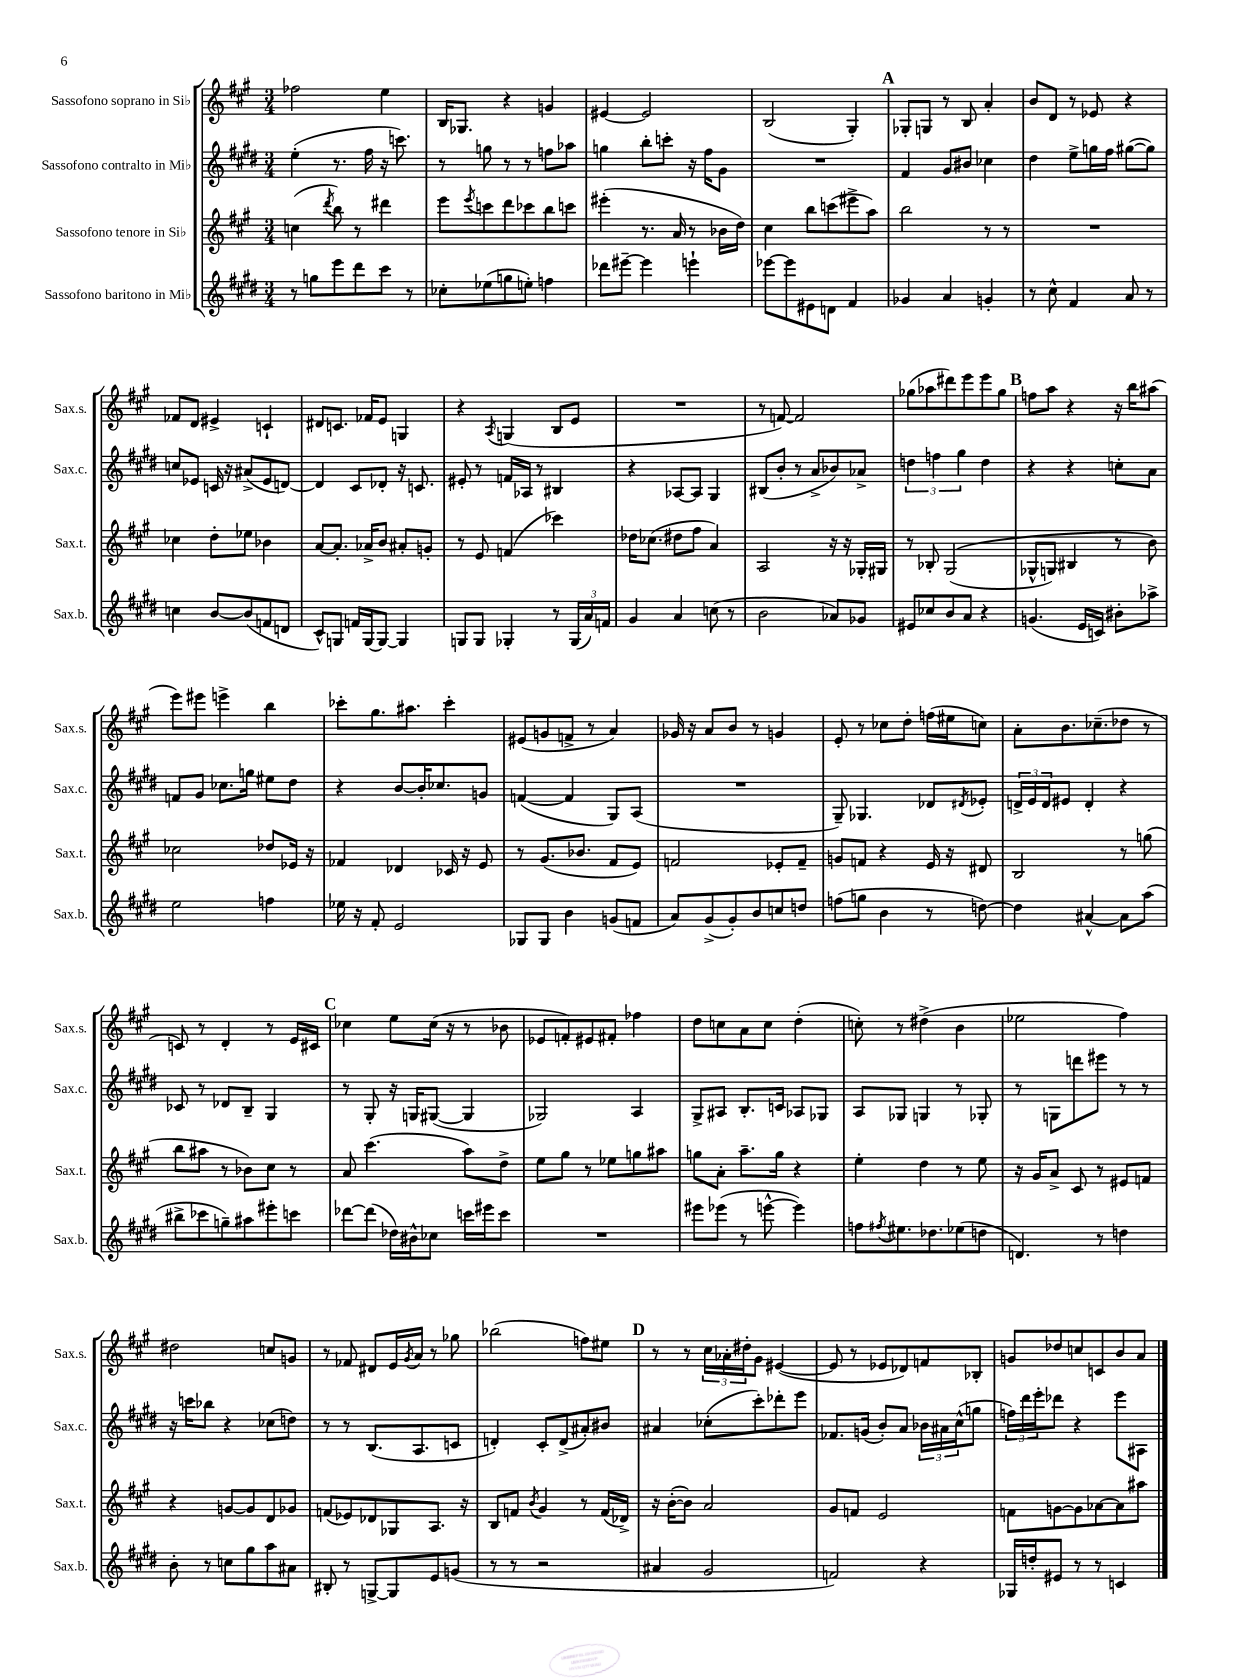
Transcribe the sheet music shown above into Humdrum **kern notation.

**kern	**kern	**kern	**kern
*part4	*part3	*part2	*part1
*staff4	*staff3	*staff2	*staff1
*I"Sassofono baritono in Mi♭	*I"Sassofono tenore in Si♭	*I"Sassofono contralto in Mi♭	*I"Sassofono soprano in Si♭
*I'Sax.b.	*I'Sax.t.	*I'Sax.c.	*I'Sax.s.
*clefG2	*clefG2	*clefG2	*clefG2
*k[f#c#g#d#]	*k[f#c#g#]	*k[f#c#g#d#]	*k[f#c#g#]
*M3/4	*M3/4	*M3/4	*M3/4
=1	=1	=1	=1
8r	(4ccn\	(4ee'\	2ff-X\
8ggn\L	.	.	.
.	8qddd/	.	.
8eee\	8bb\)	8.r	.
8ddd#\	8r	.	.
.	.	16ff#\	.
8ccc#\J	4ddd#X\	16r	4ee\
.	.	8.cccn\)	.
8r	.	.	.
=2	=2	=2	=2
8cc-X'\L	8eee\L	8r	16B/KL
.	.	.	8.G-X/J
.	8qeee/	.	.
(8ee-X\	8cccn\	8ggn\	.
8ggn\	8ddd\	8r	4r
8een'\J)	8ccc-X\	8r	.
4ffn\	8bb\	8ffn\L	4gn/
.	8cccn\J	8aa-X\J	.
=3	=3	=3	=3
8ddd-X\L	(4eee#X'\	4ggn\	[4e#X/
[8eee#X~\J	.	.	.
4eee#\]	8.r	8bb'\L	2e#/]
.	.	8cccn'\J	.
.	16a/	.	.
4eeen`\	8r	16r	.
.	.	16ff#\KL	.
.	16b-X\LL	8g#\J	.
.	16dd\JJ)	.	.
=4	=4	=4	=4
[8eee-X\L	4cc#\	2.r	(2B/
8eee-\]	.	.	.
8e#X\	8bb\L	.	.
8dn\J	(8cccn\	.	.
4f#/	8eee#X^\	.	4G#'/)
.	8aa\J)	.	.
!!LO:REH:place=s1:t=A
=5	=5	=5	=5
4g-X/	2bb\	4f#/	8G-X'/L
.	.	.	8Gn/J
4a/	.	8g#/L	8r
.	.	8b#X/J	8B/
4gn'/	8r	4cc-X\	4a'/
.	8r	.	.
=6	=6	=6	=6
8r	2.r	4dd#\	8b/L
8cc#^^\	.	.	8d/J
4f#/	.	8ee^\L	8r
.	.	16ggn\L	8e-X/
.	.	16ff#\JJ	.
8a/	.	([8gg#X\L	4r
8r	.	8gg#\J])	.
!!LO:LB:g=z
=7	=7	=7	=7
4ccn\	4cc-X\	8ccn/L	8f-X/L
.	.	8e-X/J	8d/J
[8b/L	8dd'\L	16cn/	4e#X^/
.	.	16r	.
(8b/]	8ee-X\J	(8a#X^/L	.
8fn/	4b-X\	8e-/	4cn`/
8dn/J	.	[8dn/J)	.
=8	=8	=8	=8
8c#^^/L)	[8a/L	4d/]	8d#X/L
8Gn/J	8.a'/J]	.	8.cn/J
16fn/LL	.	8c#/L	.
[16G/J	16a-X^/KL	.	16f-X/KL
8G/J_	8b/J	8d-X'/J	8e/J
4G/]	8a#X'/L	16r	4Gn/
.	.	8.cn/	.
.	8gn'/J	.	.
=9	=9	=9	=9
8Gn/L	8r	8e#X'/	4r
8G/J	8e/	8r	.
.	.	.	8qA/
4G-X'/	(4fn/	16fn/LL	(4Gn/
.	.	16A-X/JJ	.
.	.	8r	.
8r	4ccc-X\)	4B#X/	8B/L
(24G-/LL	.	.	8e/J
24a/)	.	.	.
24fn/JJ	.	.	.
=10	=10	=10	=10
4g#/	16dd-X\KL	4r	2.r
.	(8.cc-X\J	.	.
4a/	8dd#X\L	[8A-X/L	.
.	8ff#\J	8A-/J]	.
(8ccn\	4a/)	4G#/	.
8r	.	.	.
=11	=11	=11	=11
2b\	2A/	(8B#X/L	8r
.	.	8b'/J	[8fn/)
.	.	8r	2f/]
.	.	8a^/L	.
8a-X/L)	16r	8b-X/)	.
.	16r	.	.
8g-X/J	16G-X'/LL	8a-X^/J	.
.	16G#X/JJ	.	.
=12	=12	=12	=12
8e#X/L	8r	6ddn\	(8gg-X\L
8cc-X/	8B-X'/	.	8aa-X\
.	.	6ffn\	.
8b/	((2G#/	.	8ddd#X\)
.	.	6gg#\	.
8a/J	.	.	8eee\
4r	.	4dd\	8eee\
.	.	.	8gg-\J
!!LO:REH:place=s1:t=B
=13	=13	=13	=13
(4.gn/	8G-X^^/L	4r	8ffn\L
.	8Gn/J)	.	8aa\J
.	4B#X/	4r	4r
16e/LL	.	.	.
16cn/JJ)	.	.	.
8b#X'\L	8r	8ccn'\L	16r
.	.	.	16bb\KL
8aa-X^\J	8b\)	8a\J	(8aa#X\J
!!LO:LB:g=z
=14	=14	=14	=14
2ee\	2cc-X\	8fn/L	8eee\L)
.	.	8g#/J	8eee#X\J
.	.	8.cc-X\L	4eeen^\
.	.	16ggn\Jk	.
4ffn\	8dd-X/L	8ee#X\L	4bb\
.	16e-X/Jk	8dd#\J	.
.	16r	.	.
=15	=15	=15	=15
16ee-X\	4f-X/	4r	8ccc-X'\L
16r	.	.	.
8f#'/	.	.	8.gg#\
2e/	4d-X/	[8b/L	.
.	.	.	8.aa#X\J
.	.	16b'/K]	.
.	.	8.cc-X/	.
.	16c-X/	.	4ccc-'\
.	16r	.	.
.	8e/	8gn/J	.
=16	=16	=16	=16
8G-X/L	8r	([4fn/	(8e#X/L
8G-/J	(8.g#/L	.	8gn/
4b\	.	4f/]	8fn^/J
.	8.b-X/J	.	.
.	.	.	8r
(8gn/L	8f#/L	8G#/L)	4a/)
8fn/J	8e/J)	(8A/J	.
=17	=17	=17	=17
8a/L)	2fn/	2.r	16g-X/
.	.	.	16r
(8g#^/	.	.	8a/L
8g#'/)	.	.	8b/J
8b/	.	.	8r
8ccn/	8e-X'/L	.	4gn/
8ddn/J	8f~/J	.	.
=18	=18	=18	=18
(8ffn\L	8gn/L	8G#~/)	8e'/
8ggn\J	8fn/J	4.G-X/	8r
4b\	4r	.	8cc-X\L
.	.	.	8dd'\J
8r	16e/	8d-X/L	(16ffn\LL
.	16r	.	16ee#X\J
.	.	8qd#X/	.
[8ddn\)	8d#X/	8e-X'/J	8ccn\J)
=19	=19	=19	=19
4dd\]	2B/	24dn^/LL	8a'\L
.	.	24e/	.
.	.	24d/J	.
.	.	8e#X/J	8.b\
[4a#X^^/	.	4d'/	.
.	.	.	(8.cc-X~\
8a#\L]	8r	4r	8dd-X\J
(8aa\J	(8ggn\	.	8r
!!LO:LB:g=z
=20	=20	=20	=20
8bb#X^\L	8bb\L	8c-X/	8cn/)
8ccc-X\	8aa#X\J	8r	8r
8ggn~\)	8r	8d-X/L	4d'/
8aa#X\	8b-X\L)	8B~/J	.
8eee#X'\	8cc#\J	4G#/	8r
8cccn\J	8r	.	16e/LL
.	.	.	16c#X/JJ
!!LO:REH:place=s1:t=C
=21	=21	=21	=21
[8ddd-X\L	8a/	8r	4cc-X\
(8ddd-\J]	(4.ccc#\	8G#'/	.
16dd-X\LL)	.	16r	8ee\L
16b#X^^\J	.	16Gn/KL	.
8cc-X\J	.	([8G#X/J	(16cc-\Jk
.	.	.	16r
16cccn\LL	8aa\L)	4G#/]	8r
16eee#X\J	.	.	.
8ccc\J	8dd^\J	.	8b-X\
=22	=22	=22	=22
2.r	8ee\L	2G-X/)	8e-X/L
.	8gg#\J	.	8fn'/)
.	8r	.	8e#X/
.	8ee-X\L	.	8f#X'/J
.	8ggn\	4A/	4ff-X\
.	8aa#X\J	.	.
=23	=23	=23	=23
8eee#X\L	8ggn\L	8G#^/L	8dd\L
(8eee-X\J	8a'\J	8A#X/J	8ccn\
8r	8.aa~\L	8.B'/L	8a\
[8eeen^^\	.	.	8cc\J
.	16gg\Jk	16cn/Jk	.
4eee\])	4r	8A-X/L	(4dd'\
.	.	8G-X/J	.
=24	=24	=24	=24
8ffn\L	4ee'\	8A/L	8ccn'\)
8qff#X/	.	.	.
8.ee#X\	.	8G-X/J	8r
.	4dd\	4Gn/	(4dd#X^\
8.dd-X\	.	.	.
(8ee-X\	8r	8r	4b\
8ddn\J	8ee\	8G-X'/	.
=25	=25	=25	=25
4.dn/)	16r	8r	2ee-X\
.	16g#/KL	.	.
.	8a^/J	8Gn\L	.
.	8c#/	8dddn\	.
8r	8r	8eee#X\J	.
4ddn\	8e#X/L	8r	4ff#\)
.	8fn/J	8r	.
!!LO:LB:g=z
=26	=26	=26	=26
8b'\	4r	16r	2dd#X\
.	.	16cccn\KL	.
8r	.	8bb-X\J	.
8ccn\L	[8gn/L	4r	.
8gg#\	8g/]	.	.
8aa\	8d/	(8cc-X\L	8ccn/L
8a#X\J	8g-X/J	8ddn\J)	8gn/J
=27	=27	=27	=27
8B#X'/	(8fn/L	8r	8r
8r	8e-X/)	8r	8f-X/
[8Gn^/L	8d-X/	(8.B/L	8d#X/L
8G/]	8G-X/	.	16e/L
.	.	.	8qg#/
.	.	8.A/	16a/JJ
8e/	8.A/J	.	8r
(8gn/J	.	8cn/J	8gg-X\
.	16r	.	.
=28	=28	=28	=28
8r	8B/L	4dn'/)	(2bb-X\
8r	8fn/J	.	.
.	8qb/	.	.
2r	4g#/	8c#'/L	.
.	.	(8d^/	.
.	8r	8a#X'/)	8ffn\L)
.	(16f/LL	8b#X/J	8ee#X\J
.	16d-X^/JJ)	.	.
!!LO:REH:place=s1:t=D
=29	=29	=29	=29
4a#X/	16r	4a#X/	8r
.	([16b'\KL	.	.
.	8b\J])	.	8r
2g#/	2a/	(8cc-X'\L	24cc#\LL
.	.	.	24a-X'\
.	.	.	24dd#X'\J
.	.	8ccc#'\)	8g#\J
.	.	8ddd-X'\	([4e#X/
.	.	8eee\J	.
=30	=30	=30	=30
2fn/)	8g#/L	8.f-X/L	8e#/]
.	8fn/J	.	8r
.	.	(16gn/Jk	.
.	2e/	8b'/L)	8e-X/L
.	.	8a/J	8d-X/)
4r	.	24b-X\LL	8fn/
.	.	24a#X\	.
.	.	(24cc#^^\J	.
.	.	8ggn\J	8B-X'/J
=31	=31	=31	=31
16G-X/LL	8fn\L	24ffn\LL)	8gn/L
.	.	24ddd#\	.
16ddn'/J	.	.	.
.	.	24eee'\J	.
8e#X/J	[8gn\	8ddd-X\J	8dd-X/
8r	8g\]	4r	8ccn/
8r	[8a-X\	.	8cn/
4cn/	8a-\]	8eee\L	8b/
.	8aa#X\J	8A#X\J	8a/J
==	==	==	==
*-	*-	*-	*-
